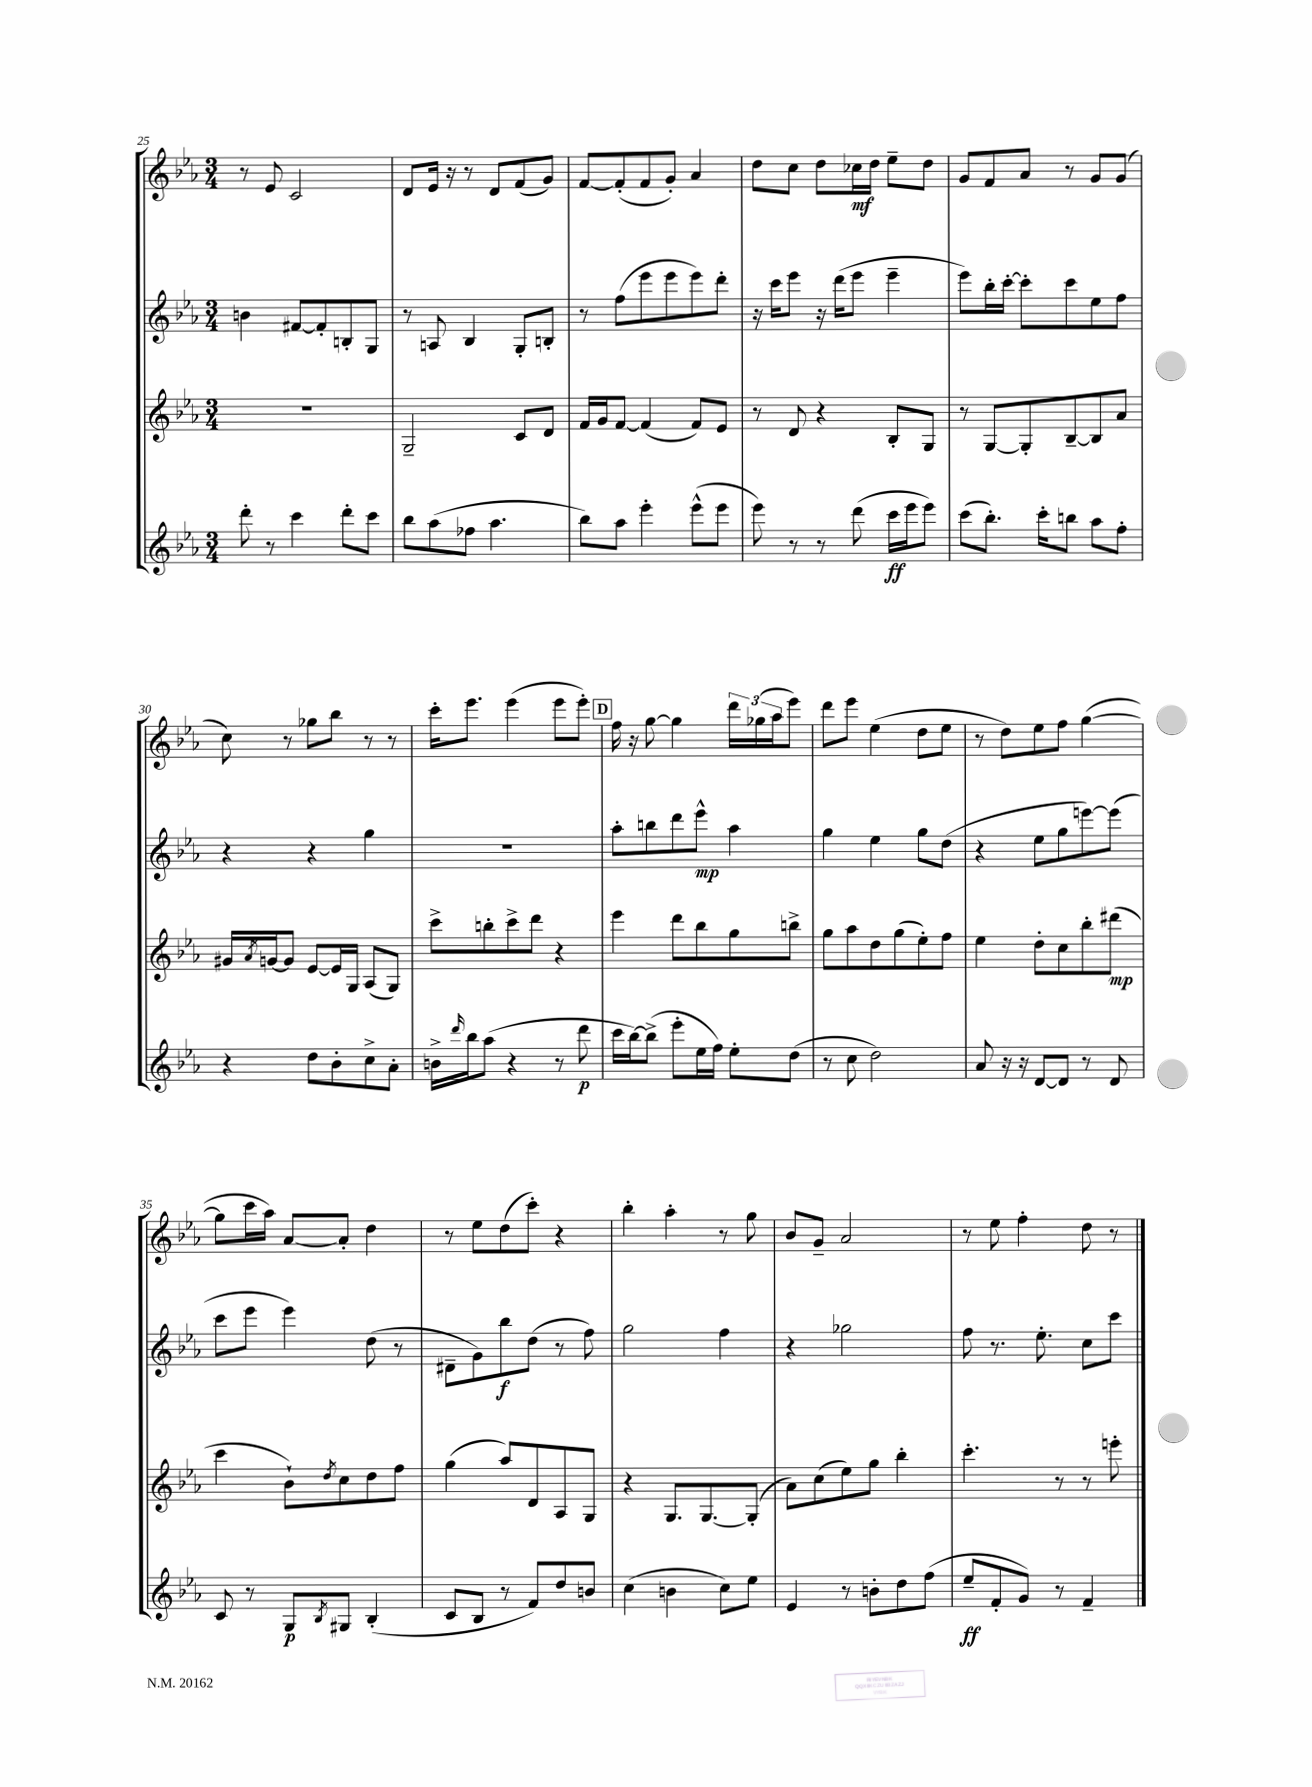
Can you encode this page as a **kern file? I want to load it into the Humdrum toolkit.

**kern	**dynam	**kern	**dynam	**kern	**dynam	**kern	**dynam
*part4	*part4	*part3	*part3	*part2	*part2	*part1	*part1
*staff4	*staff4	*staff3	*staff3	*staff2	*staff2	*staff1	*staff1
*clefG2	*	*clefG2	*	*clefG2	*	*clefG2	*
*k[b-e-a-]	*	*k[b-e-a-]	*	*k[b-e-a-]	*	*k[b-e-a-]	*
*M3/4	*	*M3/4	*	*M3/4	*	*M3/4	*
=25	=25	=25	=25	=25	=25	=25	=25
8ddd'\	.	2.r	.	4bn\	.	8r	.
8r	.	.	.	.	.	8e-/	.
4ccc\	.	.	.	[8f#X/L	.	2c/	.
.	.	.	.	8f#'/]	.	.	.
8ddd'\L	.	.	.	8Bn'/	.	.	.
8ccc\J	.	.	.	8G/J	.	.	.
=26	=26	=26	=26	=26	=26	=26	=26
8bb-\L	.	2G~/	.	8r	.	8d/L	.
(8aa-\	.	.	.	8An/	.	16e-/Jk	.
.	.	.	.	.	.	16r	.
8ff-X\J	.	.	.	4B-/	.	8r	.
4.aa-\	.	.	.	.	.	8d/L	.
.	.	8c/L	.	8G'/L	.	(8f/	.
.	.	8d/J	.	8Bn'/J	.	8g/J)	.
=27	=27	=27	=27	=27	=27	=27	=27
8bb-\L)	.	16f/LL	.	8r	.	[8f/L	.
.	.	16g/J	.	.	.	.	.
8aa-\J	.	[8f/J	.	(8ff\L	.	(8f'/]	.
4eee-'\	.	(4f/]	.	8eee-\	.	8f/	.
.	.	.	.	8eee-\	.	8g'/J)	.
(8eee-^^\L	.	8f/L)	.	8eee-\)	.	4a-/	.
8eee-\J	.	8e-/J	.	8ddd'\J	.	.	.
=28	=28	=28	=28	=28	=28	=28	=28
8eee-\)	.	8r	.	16r	.	8dd\L	.
.	.	.	.	16ccc\KL	.	.	.
8r	.	8d/	.	8eee-\J	.	8cc\J	.
8r	.	4r	.	16r	.	8dd\L	.
.	.	.	.	(16ddd\KL	.	.	.
(8ddd\	.	.	.	8eee-\J	.	16cc-X\L	mf
.	.	.	.	.	.	16dd\JJ	.
16ccc\LL	ff	8B-'/L	.	4eee-~\	.	8ee-~\L	.
16eee-\J	.	.	.	.	.	.	.
8eee-\J)	.	8G/J	.	.	.	8dd\J	.
=29	=29	=29	=29	=29	=29	=29	=29
(8ccc\L	.	8r	.	8eee-\L)	.	8g/L	.
8.bb-'\J)	.	[8G/L	.	16bb-'\L	.	8f/	.
.	.	.	.	[16ccc'\JJ	.	.	.
.	.	8G'/]	.	8ccc'\L]	.	8a-/J	.
16ccc'\KL	.	.	.	.	.	.	.
8bbn\J	.	[8B-~/	.	8ccc\	.	8r	.
8aa-\L	.	8B-/]	.	8ee-\	.	8g/L	.
8ff'\J	.	8a-/J	.	8ff\J	.	(8g/J	.
!!LO:LB:g=z
=30	=30	=30	=30	=30	=30	=30	=30
4r	.	16g#X/LL	.	4r	.	8cc\)	.
.	.	8qa-/	.	.	.	.	.
.	.	[16gn/J	.	.	.	.	.
.	.	8g/J]	.	.	.	8r	.
8dd\L	.	[8e-/L	.	4r	.	8gg-X\L	.
8b-'\	.	16e-/L]	.	.	.	8bb-\J	.
.	.	16G/JJ	.	.	.	.	.
8cc^\	.	(8A-/L	.	4gg\	.	8r	.
8a-'\J	.	8G/J)	.	.	.	8r	.
=31	=31	=31	=31	=31	=31	=31	=31
16bn^\LL	.	8ccc^\L	.	2.r	.	16ccc'\KL	.
16qqddd/	.	.	.	.	.	.	.
16bb-\J	.	.	.	.	.	8.eee-\J	.
(8aa-\J	.	8bbn'\	.	.	.	.	.
4r	.	8ccc^\	.	.	.	(4eee-\	.
.	.	8ddd\J	.	.	.	.	.
8r	.	4r	.	.	.	8eee-\L	.
8ddd\	p	.	.	.	.	8eee-'\J)	.
!!LO:REH:place=s1:t=D
=32	=32	=32	=32	=32	=32	=32	=32
16ccc\LL	.	4eee-\	.	8aa-'\L	.	16ff\	.
[16bb-\J)	.	.	.	.	.	16r	.
(8bb-^\J]	.	.	.	8bbn\	.	[8gg\	.
8eee-'\L	.	8ddd\L	.	8ddd\	.	4gg\]	.
16ee-\L	.	8bb-\	.	8eee-^^\J	mp	.	.
16ff\JJ)	.	.	.	.	.	.	.
8ee-'\L	.	8gg\	.	4aa-\	.	24ddd\LL	.
.	.	.	.	.	.	(24gg-X\	.
.	.	.	.	.	.	24aa-\J	.
(8dd\J	.	8bbn^\J	.	.	.	8eee-\J)	.
=33	=33	=33	=33	=33	=33	=33	=33
8r	.	8gg\L	.	4gg\	.	8ddd\L	.
8cc\	.	8aa-\	.	.	.	8eee-\J	.
2dd\)	.	8dd\	.	4ee-\	.	(4ee-\	.
.	.	(8gg\	.	.	.	.	.
.	.	8ee-'\)	.	8gg\L	.	8dd\L	.
.	.	8ff\J	.	(8dd\J	.	8ee-\J	.
=34	=34	=34	=34	=34	=34	=34	=34
8a-/	.	4ee-\	.	4r	.	8r	.
16r	.	.	.	.	.	8dd\L)	.
16r	.	.	.	.	.	.	.
[8d/L	.	8dd'\L	.	8ee-\L	.	8ee-\	.
8d/J]	.	8cc\	.	8gg\	.	8ff\J	.
8r	.	8bb-'\	.	[8eeen\)	.	([4gg\	.
8d/	.	(8ddd#X\J	mp	(8eee\J]	.	.	.
!!LO:LB:g=z
=35	=35	=35	=35	=35	=35	=35	=35
8c/	.	4ccc\	.	8ccc\L	.	8gg\L]	.
8r	.	.	.	8eee-\J	.	16ccc\L	.
.	.	.	.	.	.	16aa-\JJ)	.
8G/L	p	8b-`\L)	.	4eee-\)	.	[8a-/L	.
8qB-/	.	8qdd/	.	.	.	.	.
8G#X/J	.	8cc\	.	.	.	8a-'/J]	.
(4B-'/	.	8dd\	.	(8dd\	.	4dd\	.
.	.	8ff\J	.	8r	.	.	.
=36	=36	=36	=36	=36	=36	=36	=36
8c/L	.	(4gg\	.	8d#X~\L	.	8r	.
8B-/J	.	.	.	8g\)	.	8ee-\L	.
8r	.	8aa-/L)	.	8bb-\	f	(8dd\	.
8f/L)	.	8d/	.	(8dd\J	.	8ccc'\J)	.
8dd/	.	8A-/	.	8r	.	4r	.
8bn/J	.	8G/J	.	8ff\)	.	.	.
=37	=37	=37	=37	=37	=37	=37	=37
(4cc\	.	4r	.	2gg\	.	4bb-'\	.
4bn\	.	8.G/L	.	.	.	4aa-'\	.
.	.	[8.G/	.	.	.	.	.
8cc\L)	.	.	.	4ff\	.	8r	.
8ee-\J	.	(8G'/J]	.	.	.	8gg\	.
=38	=38	=38	=38	=38	=38	=38	=38
4e-/	.	8a-\L)	.	4r	.	8b-/L	.
.	.	(8cc\	.	.	.	8g~/J	.
8r	.	8ee-\)	.	2gg-X\	.	2a-/	.
8bn'\L	.	8gg\J	.	.	.	.	.
8dd\	.	4bb-'\	.	.	.	.	.
(8ff\J	.	.	.	.	.	.	.
=39	=39	=39	=39	=39	=39	=39	=39
8ee-~/L	ff	4.ccc'\	.	8ff\	.	8r	.
8f'/	.	.	.	8.r	.	8ee-\	.
8g/J)	.	.	.	.	.	4ff'\	.
.	.	.	.	8.ee-'\	.	.	.
8r	.	8r	.	.	.	.	.
4f~/	.	8r	.	8cc\L	.	8dd\	.
.	.	8eeen'\	.	8ccc\J	.	8r	.
==	==	==	==	==	==	==	==
*-	*-	*-	*-	*-	*-	*-	*-
